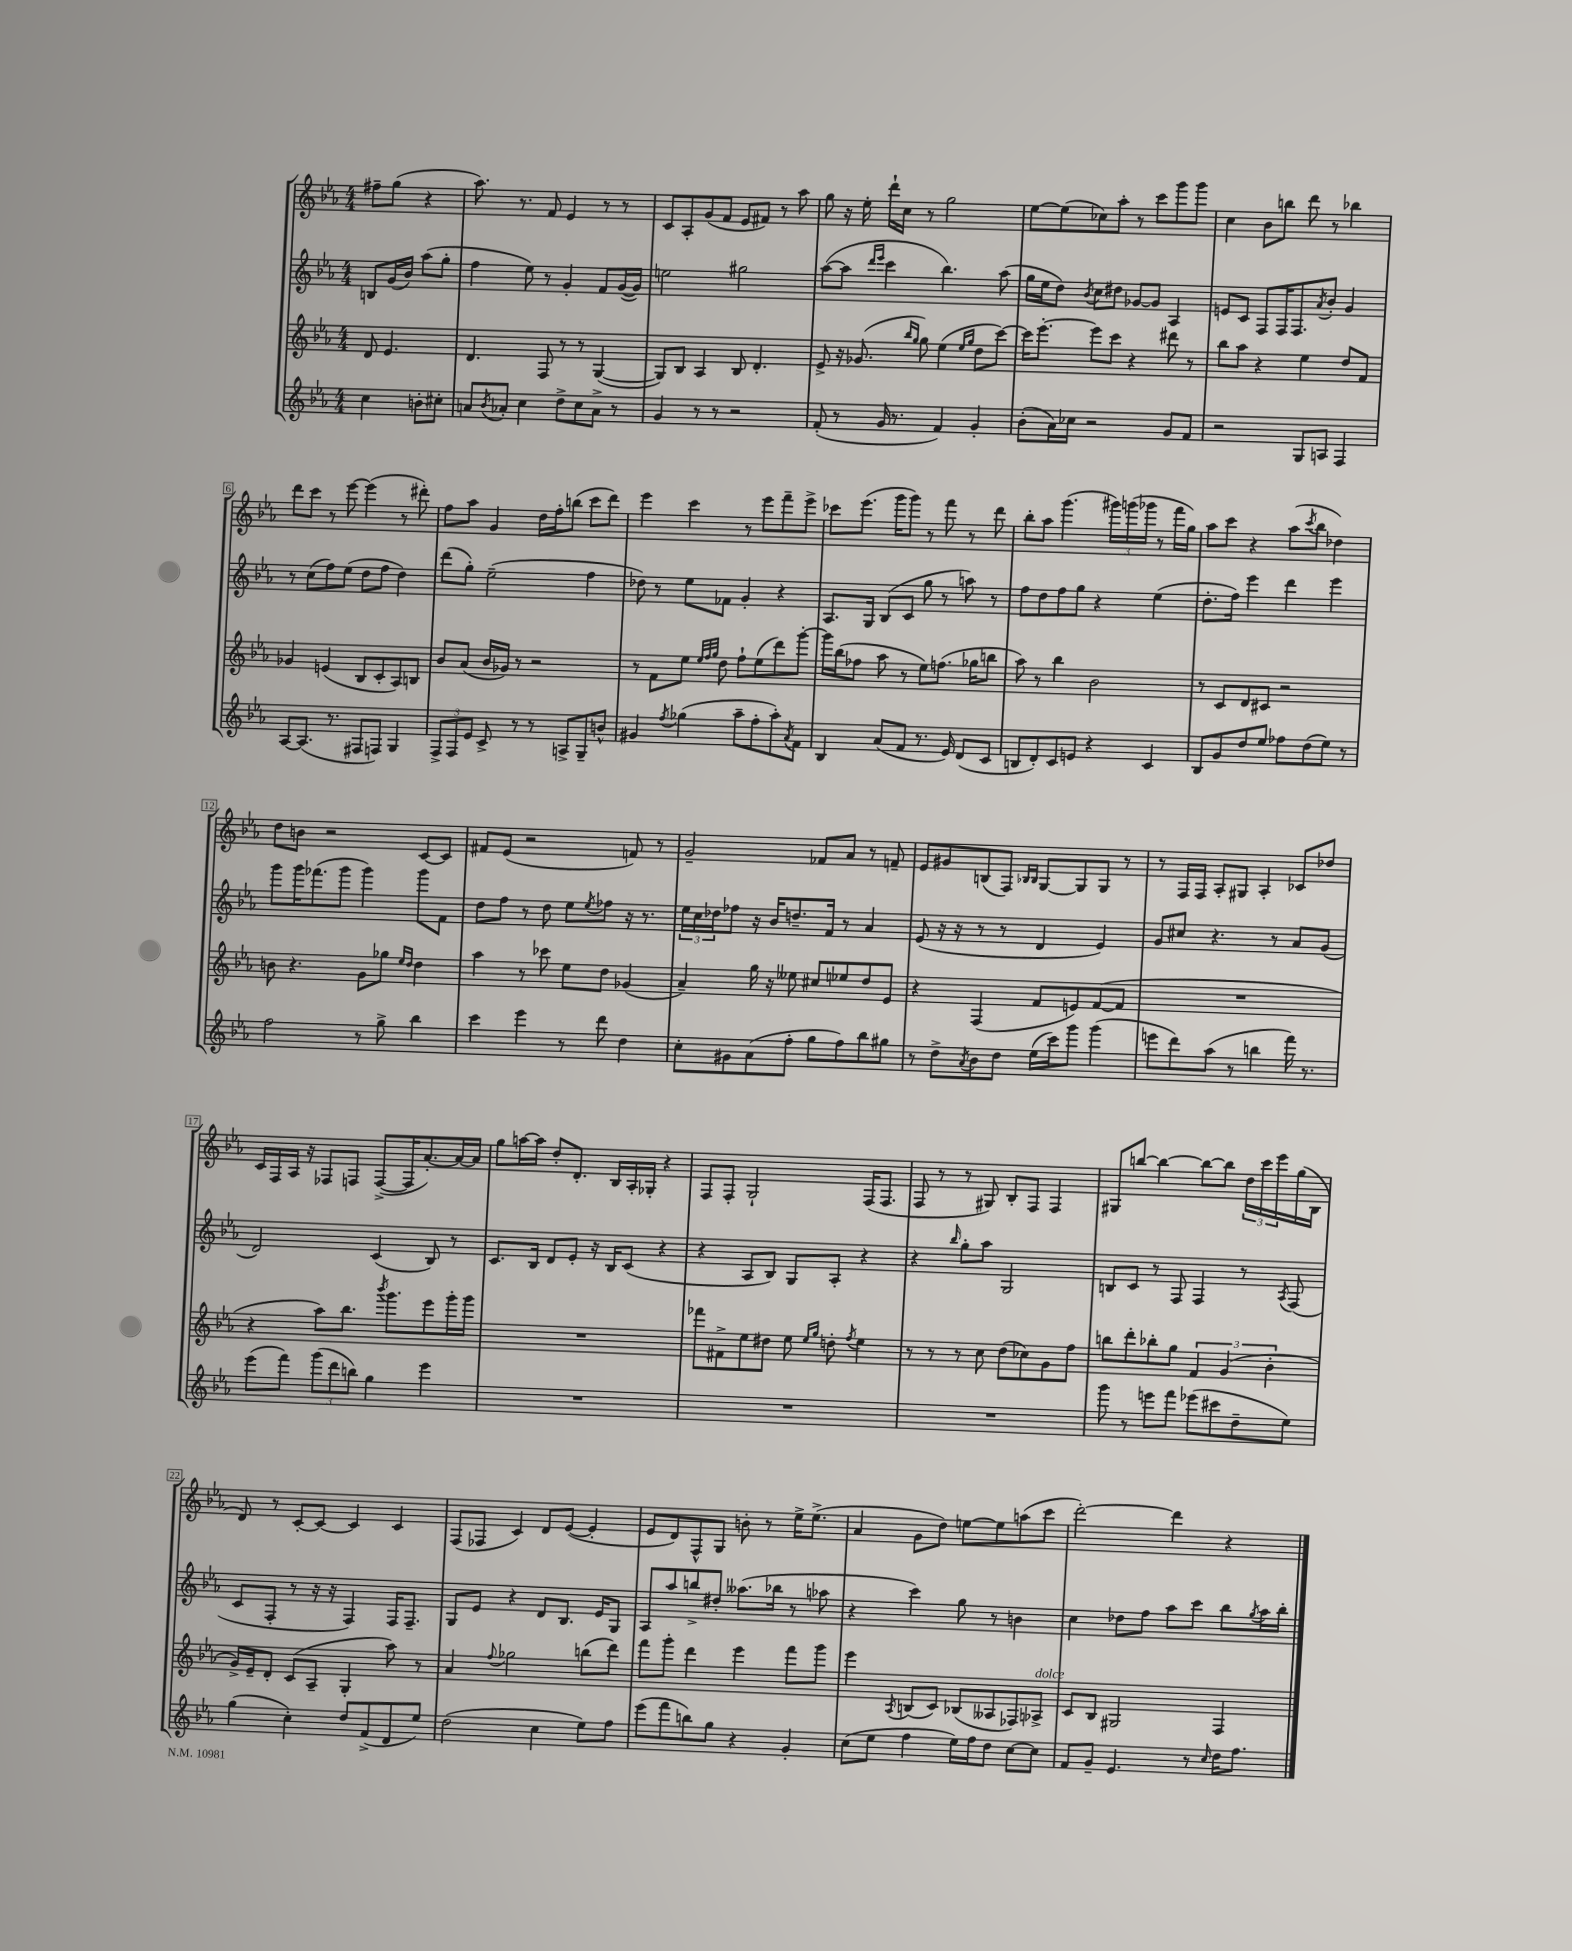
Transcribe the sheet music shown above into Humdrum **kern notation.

**kern	**kern	**kern	**kern
*staff4	*staff3	*staff2	*staff1
*clefG2	*clefG2	*clefG2	*clefG2
*k[b-e-a-]	*k[b-e-a-]	*k[b-e-a-]	*k[b-e-a-]
*M4/4	*M4/4	*M4/4	*M4/4
4cc\	8d/	8B/L	8ff#~\L
.	4.e-/	(16g/L	(8gg\J
.	.	16b-/JJ)	.
8b'\L	.	(8aa-\L	4r
8cc#'\J	.	8gg'\J	.
=	=	=	=
8a/L	4.d/	4ff\	8.aa-\)
8qb-/	.	.	.
8a-'/J	.	.	.
.	.	.	8.r
4cc\	.	8ee-\)	.
.	8F/	8r	8f/
8dd^\L	8r	4g'/	4e-/
8cc\	8r	.	.
8a-^\J	([4G/	8f/L	8r
8r	.	([16g/L	8r
.	.	16g/]JJ)	.
=	=	=	=
4g/	8G/]L)	2ee\	8c/L
.	8B-/J	.	8A-'/
8r	4A-/	.	(8g/
8r	.	.	8f/J
2r	8B-/	2gg#\	8e-/L
.	4.d'/	.	8f#/J)
.	.	.	8r
.	.	.	8aa-\
=	=	=	=
(8f'/	8e-^/	([8aa-\L	8gg\
8r	16r	8aa-\]J	16r
.	(8.g-/	.	16ee-'\
.	.	16qqddd/LL	.
.	.	16qqeee-/JJ	.
16g/	.	4ccc\	16ddd`\LL
8.r	.	.	16cc\JJ
.	16qqbb-/LL	.	.
.	16qqgg/JJ	.	.
.	8gg\)	.	8r
4f/)	(4ee-\	4.bb-\)	2gg\
.	16qqee-/LL	.	.
.	16qqgg/JJ	.	.
4g'/	8dd\L	.	.
.	[8ccc\J)	(8aa-\	.
=	=	=	=
(8b-'\L	16ccc\]LK	16gg\LL	[8ee-\L
.	[8.eee-'\J	16ee-\J	.
16a-\L)	.	8dd\J)	(8ee-\]
16cc-\JJ	.	.	.
.	.	8qb-/	.
2r	8eee-\]L	8cc\L	8cc-\)
.	8ccc\J	8dd#\J	8aa-'\J
.	4r	[8g-/L	8r
.	.	8g-/]J	8ccc\L
8g/L	8ddd#\	4A-/	8ggg\
8f/J	8r	.	8ggg\J
=	=	=	=
2r	8bb-\L	8e/L	4cc\
.	8aa-\J	8c/J	.
.	4r	8F/L	8b-\L
.	.	16F/K	8bb\J
.	.	8.F/	.
8G/L	4ee-\	.	8ddd\
.	.	8qa-/	.
8A/J	.	8b-'/J	8r
4F/	8dd/L	4g/	4bb-\
.	8f/J	.	.
=	=	=	=
[8A-/L	4g-/	8r	8ddd\L
(8.A-/]J	.	(8cc\L	8ccc\J
.	(4e/	8ff\)	8r
8.r	.	.	.
.	.	(8ee-\J	[8eee-\
8F#/L	8B-/L	8dd\L	(4eee-\]
8F/J)	8c'/	8ff\J	.
4G/	8A-/)	4dd\)	8r
.	8B/J	.	8ddd#'\)
=	=	=	=
12F^/L	8b-/L	(8ddd\L	8ff\L
12F/	.	.	.
.	(8a-/J	8gg'\J)	8aa-\J
12e-/J	.	.	.
8c^/	16b-/LL	(2ee-~\	4g/
.	16g-/JJ)	.	.
8r	8r	.	.
8r	2r	.	16dd\LL
.	.	.	16ff'\J
8A^/L	.	.	(8bb\J
8G~/	.	4ff\	8ccc\L
8b^^/J	.	.	8ddd\J)
=	=	=	=
4g#/	8r	8dd-\)	4eee-\
.	8f\L	8r	.
8qff/	.	.	.
(4gg-\	8ee-\J	8ee-\L	4ccc\
.	32qqee-/LLL	.	.
.	32qqff/	.	.
.	32qqgg/JJJ	.	.
.	8dd\	8f-\J	.
8aa-~\L	8ff`\L	4g'/	8r
8ff'\	(8ee-\	.	8eee-\L
8aa-'\)	8ddd\)	4r	8fff~\
8qa-/	.	.	.
8f\J	[8ggg'\J	.	8eee-^\J
=	=	=	=
4B-/	16ggg\]LL	8.A-/L	8ccc-\L
.	(16bb-\J	.	.
.	8ff-\J	.	(8.eee-\J
.	.	16G/Jk	.
(8a-/L	8aa-\	(8B-/L	.
.	.	.	16ggg\LK
8f/J	8r	8c/J	8ggg\J)
8.r	8ee-\L)	8gg\	8r
.	(8.ff\J	8r	8fff\
16e-/)	.	.	.
(8d/L	.	8aa\)	8r
.	16gg-\LK	.	.
8c/J	8bb\J	8r	8ddd\
=	=	=	=
8B/L	8aa-\)	8ff\L	8bb-'\L
8d'/)	8r	8dd\	8aa-\J
8c/	4bb-\	8ff\	(4.ggg\
8e/J	.	8gg\J	.
4r	2b-\	4r	.
.	.	.	24ggg#\LL)
.	.	.	(24ggg\
.	.	.	24ggg-\JJ
4c/	.	(4ee-\	8r
.	.	.	16fff\LL
.	.	.	16gg\JJ)
=	=	=	=
8B-/L	8r	8.dd'\L	8aa-\L
8g/	8c/L	.	8ccc\J
.	.	16ff\Jk)	.
8dd/	8d/	4eee-\	4r
8ee-/J	8c#/J	.	.
8ff-\L	2r	4ddd\	(8aa-\L
.	.	.	8qccc/
(8dd\	.	.	8bb-\J
8ee-\J)	.	4eee-\	4dd-\)
8r	.	.	.
=	=	=	=
2ff\	8b\	8ggg\L	8dd\L
.	4.r	16ggg\K	8b\J
.	.	(8.fff-\	.
.	.	.	2r
.	.	8ggg\J	.
8r	8g\L	4ggg\)	.
8gg^\	8gg-\J	.	.
.	16qqee-/LL	.	.
.	16qqdd/JJ	.	.
4bb-\	4dd\	8ggg\L	[8c/L
.	.	8f\J	8c/]J
=	=	=	=
4ccc\	4aa-\	8dd\L	8f#/L
.	.	8ff\J	(8e-/J
4eee-\	8r	8r	2r
.	8ccc-\	8dd\	.
8r	8ee-\L	8ee-\L	.
.	.	8qee-/	.
8ddd\	8dd\J	8ff-\J	.
4dd\	(4g-/	16r	8f/)
.	.	8.r	.
.	.	.	8r
=	=	=	=
8cc'\L	4a-~/)	24ee-\LL	2g~/
.	.	24cc\	.
.	.	24dd-\J	.
8g#\	.	8ff-\J	.
(8a-\	16gg\	16r	.
.	16r	16b-/LK	.
8ff'\J	8ee--\	8.dd~/	.
8gg\L	8cc#/L	.	8f-/L
.	.	16f/Jk	.
8ff\)	8ee-/	8r	8a-/J
8bb-\	8dd/	4a-/	8r
8gg#\J	8e-/J	.	8f~/
=	=	=	=
8r	4r	(8e-/	8e-/L
8dd^\L	.	16r	8g#/
.	.	16r	.
8qa-/	.	.	.
8b-\	(4F/	8r	(8B/
8dd\J	.	8r	8F/J)
.	.	.	16qqB-/LL
.	.	.	16qqB-/JJ
(16ee-\LL	8f/L	4d/	[8G/L
16ccc\J)	.	.	.
8ggg\J	8e/)	.	8G/]
(4ggg\	([8f/	4e-/)	8G/J
.	8f/]J	.	8r
=	=	=	=
8eee\L	1r	8g/L	8r
8ddd\)	.	8cc#/J	16F/LL
.	.	.	16F/JJ
(8aa-\J	.	4.r	8A-'/L
8r	.	.	8G#/J
4bb\	.	.	4A-'/
.	.	8r	.
16fff\)	.	8a-/L	8c-/L
8.r	.	.	.
.	.	(8g/J	8dd-/J
=	=	=	=
(8eee-\L	4r	2d/)	16c/LL
.	.	.	16F/
8fff\J)	.	.	16A-/JJ
.	.	.	16r
(12ggg\L	8aa-\L)	.	8F-/L
12ddd\	.	.	.
.	8.bb-\J	.	8F/J
12bb\J)	.	.	.
4gg\	.	(4c/	([8F^/L
.	8qbbb-/	.	.
.	8.ggg\L	.	.
.	.	.	16F/]K
.	.	.	[8.a-'/)
4eee-\	8eee-\	8B-/)	.
.	16ggg'\L	8r	16a-/_L
.	16ggg\JJ	.	16a-/]JJ
=	=	=	=
1r	1r	8.c/L	8gg\L
.	.	.	[16aa\L
.	.	16B-/Jk	16aa\]JJ
.	.	8d/L	8dd'/L
.	.	8e-'/J	8.d'/J
.	.	16r	.
.	.	16B-/LK	16B-/LL
.	.	(8c/J	16A-'/
.	.	.	16G-'/JJ
.	.	4r	4r
=	=	=	=
1r	8fff-\L	4r	8F/L
.	8f#^\	.	8F'/J
.	8ee-\	8A-/L	2G`/
.	8dd#\J	8B-/J)	.
.	8ee-\	8G/L	.
.	16qqee-/LL	.	.
.	16qqgg/JJ	.	.
.	8dd'\	8A-'/J	.
.	8qff/	.	.
.	4ee-\	4r	(16F/LK
.	.	.	8.F/J
=	=	=	=
1r	8r	4r	8F/
.	8r	.	8r
.	.	16qqbb-/	.
.	8r	8gg'\L	8r
.	8cc\	8aa-\J	8G#/)
.	(8dd\L	2G/	8B-'/L
.	8cc-\)	.	8F/J
.	8g\	.	4F/
.	8ff\J	.	.
=	=	=	=
8ggg\	8bb\L	8B/L	8G#/L
8r	8ddd'\	8c/J	[8bb/J
8eee\L	8bb-'\	8r	4bb\_
8fff\J	8gg\J	8F/	.
(8eee-\L	6f/	4F/	8bb\_L
8ccc#\	.	.	8bb\]J
.	(6g/	.	.
8dd~\	.	8r	24dd\LL
.	.	.	24ccc\
.	6b-'\	.	24eee-\
.	.	8qA-/	.
8ee-\J)	.	(8F/	(16gg\
.	.	.	16B-\JJ
=	=	=	=
(4gg\	16g^/LL)	8c/L	8d/)
.	16e-~/J	.	.
.	8d'/J	8F'/J	8r
4cc'\)	(8c/L	8r	[8c'/L
.	8A-~/J	16r	8c/_J
.	.	16r	.
8dd/L	4G'/	4F/)	4c/]
(8f^/	.	.	.
8d/	8aa-\)	16F/LK	4c/
.	.	8.F~/J	.
8ee-/J)	8r	.	.
=	=	=	=
(2dd\	4a-/	8G/L	(8F/L
.	.	8e-/J	8F-/J
.	8qqff/	.	.
.	2gg-\	4r	4c/)
4cc\	.	8d/L	8d/L
.	.	8.B-/J	([8e-/J
8ee-\L)	(8bb\L	.	4e-'/]
.	.	16e-/LK	.
8ff\J	8ddd\J)	8G/J	.
=	=	=	=
(8eee-\L	8fff\L	8A-/L	8e-/L
8fff\	8ggg'\J	8aa-/	8d/)
8bb\)	4ddd\	8bb^/	8F^^/
8gg\J	.	8dd#'/J	8G/J
4r	4eee-\	(8.aa--\L	8b'\
.	.	.	8r
.	.	16bb-\Jk	.
4g'/	8fff\L	8r	16ee-^\LK
.	.	.	(8.ee-^\J
.	8ggg\J	8aa-\	.
=	=	=	=
(8cc\L	4eee-\	4r	4a-/
8ee-\J	.	.	.
.	8qA-/	.	.
4ff\	(8B/L	4ccc\)	8g\L
.	8c/J)	.	8dd\J)
16ee-\LL)	(8B-/L	8gg\	[8ee\L
16ff\J	.	.	.
8dd\J	8A--/	8r	8ee\]
[8cc\L	8F-/)	4b\	(8aa\
8cc\]J	8A-^/J	.	8ccc\J
=	=	=	=
8f/L	8c/L	4cc\	[2ddd'\)
8g~/J	8B-/J	.	.
4.e-/	2G#/	8dd-\L	.
.	.	8ff\J	.
.	.	8aa-\L	4ddd\]
8r	.	8ccc\J	.
16qqcc/	.	.	.
16dd\LK	4F/	8bb-\L	4r
8.ff\J	.	.	.
.	.	8qgg/	.
.	.	16aa-\L	.
.	.	16bb-'\JJ	.
==	==	==	==
*-	*-	*-	*-
